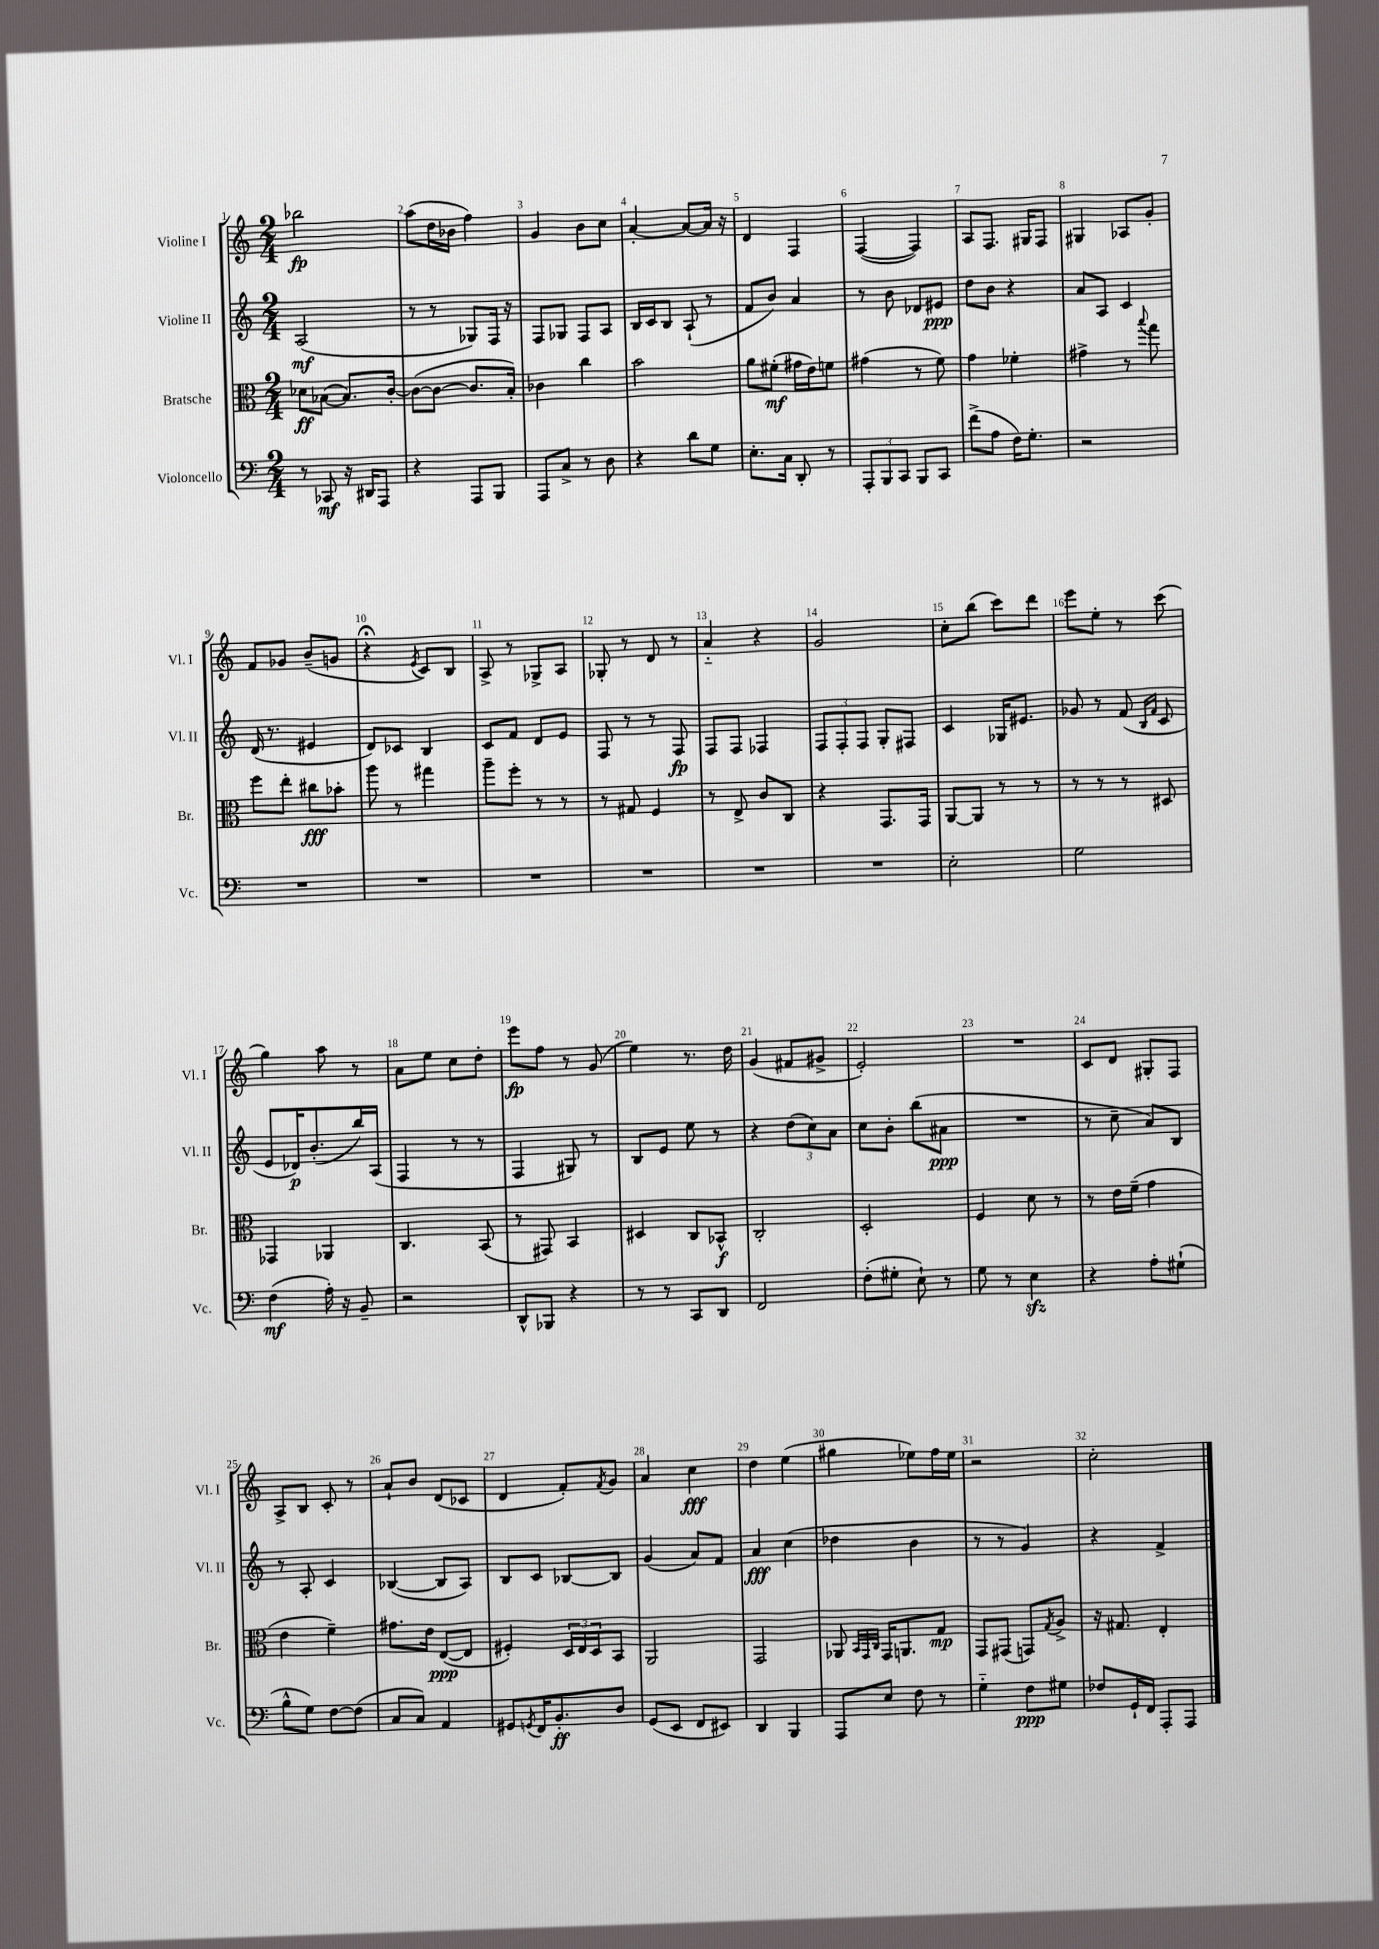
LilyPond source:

<<
\new StaffGroup <<
\new Staff = "s0" \with { instrumentName = "Violine I" shortInstrumentName = "Vl. I" } {
    \clef treble \key c \major \numericTimeSignature \time 2/4
    bes''2\fp |
    a''8( d''16 bes'16 f''4) |
    g'4 b'8 c''8 |
    a'4~-. a'8~ a'16 r16 |
    d'4 f4 |
    f4~( f4) |
    a8 f8. gis16 f8 |
    gis4 aes8 g'8-. |
    f'8 ges'8 b'8--( g'8 |
    r4\fermata \acciaccatura { e'8 } c'8) b8 |
    a8-> r8 ges8-> a8 |
    ges8-. r8 d'8 r8 |
    a'4-_ r4 |
    g'2 |
    c''8-. b''8( c'''8) d'''8 |
    e'''8 e''8-. r8 c'''8( |
    g''4) a''8 r8 |
    a'8 e''8 c''8 d''8-. |
    e'''8\fp f''8 r8 g'8( |
    e''4) r8. d''16 |
    g'4( fis'8 gis'8-> |
    e'2-.) |
    R2 |
    c'8 d'8 gis8-. f8 |
    a8-> b8 c'8-. r8 |
    a'8-! b'8 d'8( ces'8 |
    d'4 f'8-.) \acciaccatura { f'8 } g'8 |
    a'4 c''4\fff |
    d''4 e''4( |
    gis''4 ees''8) f''16 ees''16 |
    r2 |
    c''2-. \bar "|." |
}
\new Staff = "s1" \with { instrumentName = "Violine II" shortInstrumentName = "Vl. II" } {
    \clef treble \key c \major \numericTimeSignature \time 2/4
    a2\mf( |
    r8 r8 ges8) f16 r16 |
    f8 ges8 f8 a8 |
    b16 c'16 b8 a8-!( r8 |
    f'8 b'8) a'4 |
    r8 b'8 des'8 eis'8\ppp |
    d''8 b'8 r4 |
    a'8 a8 c'4 |
    d'16( r8. eis'4 |
    d'8) ces'8 b4 |
    c'8 f'8 d'8 e'8 |
    f8 r8 r8 f8\fp |
    f8 f8 fes4 |
    \tuplet 3/2 { f8 f8-. f8 } g8-. fis8 |
    c'4 ges16 eis'8. |
    ges'8 r8 f'8( \grace { b16 f'16 } c'8 |
    e'8 des'16\p) b'8.-.( b''16) a16( |
    f4 r8 r8 |
    f4 gis8) r8 |
    b8 e'8 e''8 r8 |
    r4 \tuplet 3/2 { d''8( c''8) a'8 } |
    c''8 b'8-. b''8( ais'8\ppp |
    R2 |
    r8 c''8-- a'8) b8 |
    r8 a8-. c'4 |
    bes4~( bes8 a8) |
    b8 c'8 bes8~ bes8 |
    g'4( a'8) f'8 |
    a'4\fff c''4( |
    des''4 b'4 |
    r8 r8 g'4) |
    r4 f'4-> \bar "|." |
}
\new Staff = "s2" \with { instrumentName = "Bratsche" shortInstrumentName = "Br." } {
    \clef alto \key c \major \numericTimeSignature \time 2/4
    des'8\ff bes8~( bes8.) c'16~-. |
    c'8~( c'8~ c'8. b16-.) |
    ces'4 c''4 |
    b'2 |
    a'8 fis'8-.\mf( gis'16 e'16) f'8 |
    gis'4( r8 f'8) |
    g'4 fes'4-. |
    gis'4-> r8 \appoggiatura { b''8 } g''8 |
    f''8 e''8-. cis''8\fff bes'8-. |
    a''8 r8 gis''4 |
    a''8-- f''8-. r8 r8 |
    r8 gis8 f4 |
    r8 e8-> c'8 c8 |
    r4 g,8. g,16 |
    a,8~ a,8 r8 r8 |
    r8 r8 r8 dis8 |
    ges,4 aes,4 |
    c4. b,8( |
    r8 gis,8) b,4 |
    dis4 c8 bes,8-^\f |
    c2-. |
    d2-. |
    f4 d'8 r8 |
    r8 e'16 f'16--( g'4 |
    e'4 f'4--) |
    gis'8. e'16 e8~\ppp( e8 |
    fis4-.) \tuplet 3/2 { d16 e16 d16 } b,8 |
    a,2 |
    g,2 |
    aes,8 \grace { b,32 g,32 c32 } g,16 a,8. g8\mp |
    g,8 gis,8( g,8) \acciaccatura { g8 } a8-> |
    r16 gis8. e4-. \bar "|." |
}
\new Staff = "s3" \with { instrumentName = "Violoncello" shortInstrumentName = "Vc." } {
    \clef bass \key c \major \numericTimeSignature \time 2/4
    r8 ces,8\mf r16 dis,16 a,,8 |
    r4 a,,8 b,,8 |
    a,,8 c8-> r8 d8 |
    r4 d'8 g8 |
    e8.-. c16 d,8-. r8 |
    \tuplet 3/2 { a,,8-. b,,8 c,8 } b,,8 c,8 |
    f'8->( a8 f16) g8.-. |
    r2 |
    R2 |
    R2 |
    R2 |
    R2 |
    R2 |
    R2 |
    e2-. |
    g2 |
    f4\mf( a16-.) r16 b,8-- |
    r2 |
    d,8-^ bes,,8 r4 |
    r8 r8 c,8 d,8 |
    f,2 |
    f8-.( gis8-. e8-!) r8 |
    g8 r8 e4\sfz |
    r4 a8-. gis8-!( |
    b8-^ g8) f8~ f8( |
    c8 c8) a,4 |
    gis,8 \acciaccatura { g,8 } f,16 b,8.-.\ff d8 |
    g,8( e,8 f,8 eis,8) |
    d,4 b,,4 |
    a,,8 e8 f8 r8 |
    g4-_ f8\ppp gis8 |
    fes8 g,16-! f,16 a,,8-. a,,8 \bar "|." |
}
>>
>>
\layout { \context { \Score \override BarNumber.break-visibility = ##(#f #t #t) barNumberVisibility = #all-bar-numbers-visible } }
